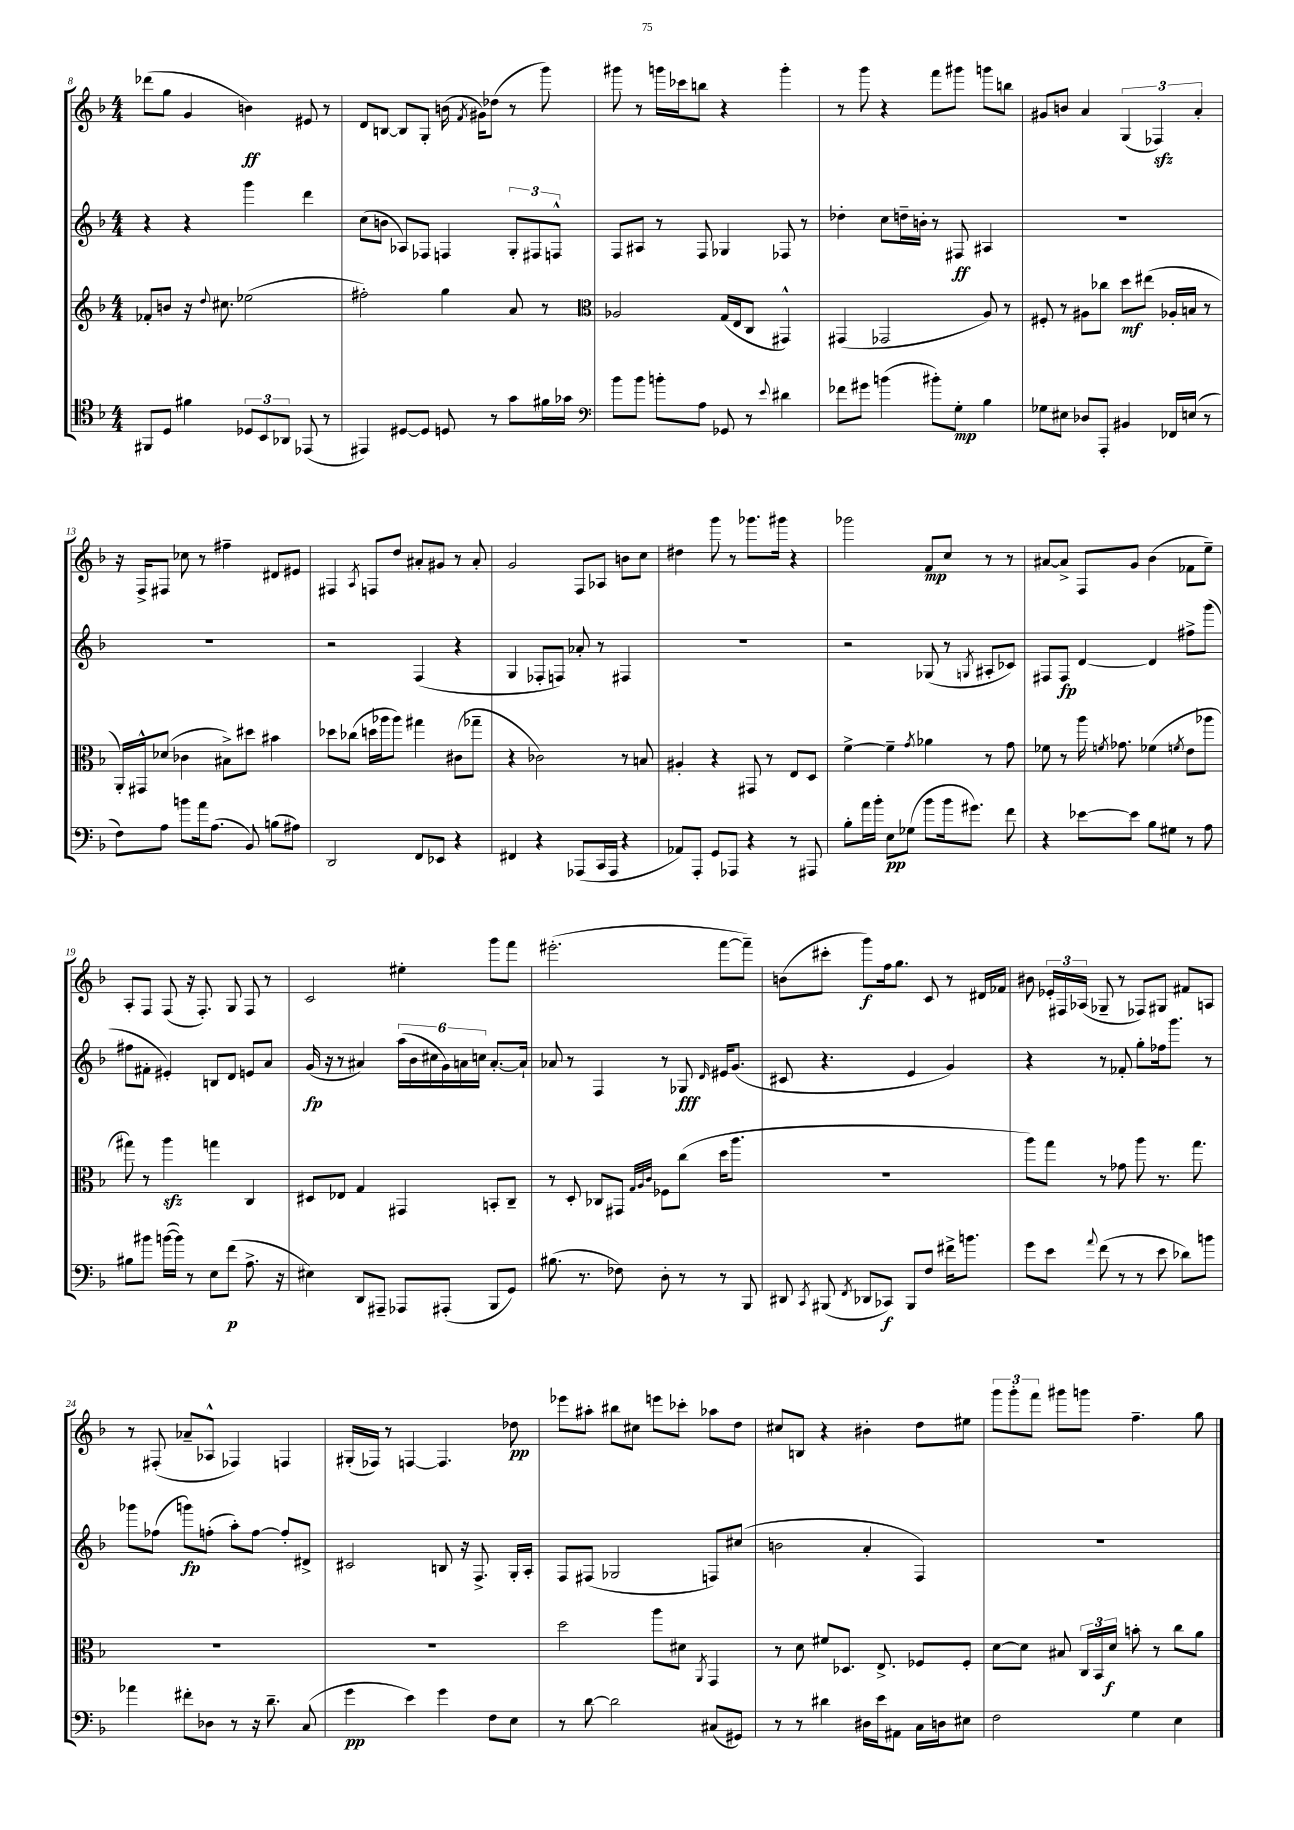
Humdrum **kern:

**kern	**dynam	**kern	**dynam	**kern	**dynam	**kern	**dynam
*part4	*part4	*part3	*part3	*part2	*part2	*part1	*part1
*staff4	*staff4	*staff3	*staff3	*staff2	*staff2	*staff1	*staff1
*clefC4	*	*clefG2	*	*clefG2	*	*clefG2	*
*k[b-]	*	*k[b-]	*	*k[b-]	*	*k[b-]	*
*M4/4	*	*M4/4	*	*M4/4	*	*M4/4	*
=8	=8	=8	=8	=8	=8	=8	=8
8FF#X/L	.	8f-X'/L	.	4r	.	(8ddd-X\L	.
8D/J	.	8bn/J	.	.	.	8gg\J	.
4f#X\	.	16r	.	4r	.	4g/	.
.	.	8qqdd/	.	.	.	.	.
.	.	8.cc#X\	.	.	.	.	.
12D-X/L	.	(2ee-X\	.	4ggg\	.	4bn\)	ff
12BB-/	.	.	.	.	.	.	.
12AA-X/J	.	.	.	.	.	.	.
(8EE-X/	.	.	.	4ddd\	.	8e#X/	.
8r	.	.	.	.	.	8r	.
=9	=9	=9	=9	=9	=9	=9	=9
4EE#X/)	.	2ff#X'\)	.	(8cc\L	.	8d/L	.
.	.	.	.	8bn\J	.	[8Bn/J	.
[8D#X/L	.	.	.	8A-X/L)	.	8B/L]	.
8D#/J]	.	.	.	8F-X/J	.	8G'/J	.
8Dn/	.	4gg\	.	4Fn/	.	(16bn\	.
.	.	.	.	.	.	8qf/	.
.	.	.	.	.	.	16g#X\KL)	.
8r	.	.	.	.	.	(8dd-X\J	.
8g\L	.	8a/	.	12G'/L	.	8r	.
.	.	.	.	12F#X/	.	.	.
16f#X\L	.	8r	.	.	.	8ggg\)	.
.	.	.	.	12Fn^^/J	.	.	.
16g-X\JJ	.	.	.	.	.	.	.
=10	=10	=10	=10	=10	=10	=10	=10
*clefF4	*	*clefC3	*	*	*	*	*
8b-\L	.	2A-X/	.	8F/L	.	8ggg#X\	.
8b-\J	.	.	.	8A#X/J	.	8r	.
8bn'\L	.	.	.	8r	.	16gggn\LL	.
.	.	.	.	.	.	16ccc-X\J	.
8A\J	.	.	.	8F/	.	8bbn\J	.
8GG-X/	.	(16G/LL	.	4G-X/	.	4r	.
.	.	16E/J	.	.	.	.	.
8r	.	8C/J	.	.	.	.	.
8qqe/	.	.	.	.	.	.	.
4d#X\	.	4GG#X^^/)	.	8F-X/	.	4ggg'\	.
.	.	.	.	8r	.	.	.
=11	=11	=11	=11	=11	=11	=11	=11
8f-X\L	.	(4GG#X/	.	4dd-X'\	.	8r	.
8g#X\J	.	.	.	.	.	8ggg\	.
(4bn\	.	2GG-X/	.	8cc\L	.	4r	.
.	.	.	.	16ddn~\L	.	.	.
.	.	.	.	16bn'\JJ	.	.	.
8b#X'\L)	.	.	.	8r	.	8fff\L	.
8G'\J	mp	.	.	8F#X/	ff	8ggg#X\J	.
4B-\	.	8A/)	.	4A#X/	.	8gggn\L	.
.	.	8r	.	.	.	8bbn\J	.
=12	=12	=12	=12	=12	=12	=12	=12
8G-X\L	.	8F#X'/	.	1r	.	8g#X/L	.
8E#X\J	.	8r	.	.	.	8bn/J	.
8D-X/L	.	8A#X\L	.	.	.	4a/	.
8AAA'/J	.	8cc-X\J	.	.	.	.	.
4BB#X/	.	8dd\L	mf	.	.	(6G/	.
.	.	(8ee#X\J	.	.	.	.	.
.	.	.	.	.	.	6F-Xzz/)	.
16FF-X/LL	.	16A-X'/LL	.	.	.	.	.
(16En/JJ	.	16Bn/JJ	.	.	.	.	.
.	.	.	.	.	.	6a'/	.
8r	.	8r	.	.	.	.	.
!!LO:LB:g=z
=13	=13	=13	=13	=13	=13	=13	=13
8F\L)	.	16AA'/LL)	.	1r	.	16r	.
.	.	16GG#X^^/J	.	.	.	16F^/KL	.
8A\J	.	(8d-X/J	.	.	.	8F#X/J	.
8bn\L	.	4c-X\	.	.	.	8cc-X\	.
16a\k	.	.	.	.	.	8r	.
(8.A\J	.	.	.	.	.	.	.
.	.	8B#X^\L)	.	.	.	4ff#X~\	.
8BB-/)	.	8dd#X\J	.	.	.	.	.
(8Bn\L	.	4b#X\	.	.	.	8d#X/L	.
8A#X\J)	.	.	.	.	.	8e#X/J	.
=14	=14	=14	=14	=14	=14	=14	=14
2DD/	.	8dd-X\L	.	2r	.	4F#X/	.
.	.	(8cc-X\J	.	.	.	.	.
.	.	.	.	.	.	8qA/	.
.	.	16ddn\LL	.	.	.	8Fn/L	.
.	.	16aa-X\J	.	.	.	.	.
.	.	8aa-\J)	.	.	.	8dd/J	.
8FF/L	.	4gg#X\	.	(4F/	.	8a#X'/L	.
8EE-X/J	.	.	.	.	.	8g#X/J	.
4r	.	(8c#X\L	.	4r	.	8r	.
.	.	8gg-X~\J	.	.	.	8a#'/	.
=15	=15	=15	=15	=15	=15	=15	=15
4FF#X/	.	4r	.	4G/	.	2g/	.
4r	.	2c-X\)	.	8F-X'/L	.	.	.
.	.	.	.	8Fn/J)	.	.	.
(8AAA-X/L	.	.	.	8a-X'/	.	8F/L	.
16CC/L	.	.	.	8r	.	8A-X/J	.
16AAA-/JJ	.	.	.	.	.	.	.
4r	.	8r	.	4F#X/	.	8bn\L	.
.	.	8Bn/	.	.	.	8cc\J	.
=16	=16	=16	=16	=16	=16	=16	=16
8AA-X/L)	.	4A#X'/	.	1r	.	4dd#X\	.
8AAA'/J	.	.	.	.	.	.	.
8GG/L	.	4r	.	.	.	8ggg\	.
8AAA-X/J	.	.	.	.	.	8r	.
4r	.	8GG#X/	.	.	.	8.ggg-X\L	.
.	.	8r	.	.	.	.	.
.	.	.	.	.	.	16ggg#X\Jk	.
8r	.	8E/L	.	.	.	4r	.
8AAA#X/	.	8D/J	.	.	.	.	.
=17	=17	=17	=17	=17	=17	=17	=17
8B-'\L	.	[4f^\	.	2r	.	2ggg-X\	.
16a\L	.	.	.	.	.	.	.
16b-'\JJ	.	.	.	.	.	.	.
8E\L	pp	4f~\]	.	.	.	.	.
(8G-X\J	.	.	.	.	.	.	.
.	.	8qg/	.	.	.	.	.
8b-\L	.	4a-X\	.	(8G-X/	.	8f/L	mp
16b-\k	.	.	.	8r	.	8cc/J	.
8.g#X\J)	.	.	.	.	.	.	.
.	.	.	.	8qGn/	.	.	.
.	.	8r	.	8A#X'/L	.	8r	.
8f\	.	8g\	.	8c-X/J)	.	8r	.
=18	=18	=18	=18	=18	=18	=18	=18
4r	.	8f-X\	.	8F#X/L	.	[8a#X/L	.
.	.	8r	.	8F#/J	fp	8a#^/J]	.
[8e-X\L	.	16aa\	.	[4d/	.	8F/L	.
.	.	8qfn/	.	.	.	.	.
.	.	8.g-X\	.	.	.	.	.
8e-\J]	.	.	.	.	.	8g/J	.
8B-\L	.	(4f-X\	.	4d/]	.	(4b-\	.
8G#X\J	.	.	.	.	.	.	.
.	.	8qfn/	.	.	.	.	.
8r	.	8e\L	.	8ff#X^\L	.	8f-X\L	.
8A\	.	8aa-X\J	.	(8ggg\J	.	8ee~\J)	.
!!LO:LB:g=z
=19	=19	=19	=19	=19	=19	=19	=19
8B#X\L	.	8gg#X\)	.	8ff#X\L	.	8A'/L	.
8b#X\J	.	8r	.	8f#X'\J	.	8F/J	.
([16bn\LL	.	4aazz\	.	4e#X'/)	.	(8F/	.
16b\JJ])	.	.	.	.	.	.	.
8r	.	.	.	.	.	16r	.
.	.	.	.	.	.	8.F'/)	.
8E\L	.	4ggn\	.	8Bn/L	.	.	.
(8f\J	p	.	.	8d/J	.	8G/	.
8.A^\	.	4C/	.	8en/L	.	8F/	.
.	.	.	.	8a/J	.	8r	.
16r	.	.	.	.	.	.	.
=20	=20	=20	=20	=20	=20	=20	=20
4E#X\)	.	8D#X/L	.	(16g/	fp	2c/	.
.	.	.	.	16r	.	.	.
.	.	8E-X/J	.	8r	.	.	.
8DD/L	.	4G/	.	4a#X/)	.	.	.
8AAA#X~/J	.	.	.	.	.	.	.
8AAA-X/L	.	4GG#X/	.	(24aa\LL	.	4ee#X'\	.
.	.	.	.	24b-\	.	.	.
.	.	.	.	24cc#X\	.	.	.
(8AAA#X'/J	.	.	.	24g\)	.	.	.
.	.	.	.	24an\	.	.	.
.	.	.	.	24ccn\JJ	.	.	.
8BBB-/L	.	8BBn'/L	.	[8.a'/L	.	8ggg\L	.
8GG/J)	.	8C~/J	.	.	.	8fff\J	.
.	.	.	.	16a`/Jk]	.	.	.
=21	=21	=21	=21	=21	=21	=21	=21
(8.B#X\	.	8r	.	8a-X/	.	(2.eee#X'\	.
.	.	8D'/	.	8r	.	.	.
8.r	.	.	.	.	.	.	.
.	.	8C-X/L	.	4F/	.	.	.
8F-X\)	.	8GG#X/J	.	.	.	.	.
.	.	32qqG/LLL	.	.	.	.	.
.	.	32qqA/	.	.	.	.	.
.	.	32qqc/JJJ	.	.	.	.	.
8D'\	.	8F-X\L	.	8r	.	.	.
8r	.	(8cc\J	.	8G-X/	fff	.	.
.	.	.	.	16qqd/	.	.	.
8r	.	16dd\KL	.	16e#X/KL	.	[8fff\L	.
.	.	8.aa\J	.	(8.g/J	.	.	.
8BBB-/	.	.	.	.	.	8fff~\J])	.
=22	=22	=22	=22	=22	=22	=22	=22
8DD#X/	.	1r	.	8c#X/	.	(8bn\L	.
8qCC/	.	.	.	.	.	.	.
(8BBB#X/	.	.	.	4.r	.	8ccc#X'\J	.
8qFF/	.	.	.	.	.	.	.
8DD-X/L	.	.	.	.	.	8ggg\L)	f
8CC-X/J)	f	.	.	.	.	16ff\k	.
.	.	.	.	.	.	8.gg\J	.
8BBB#/L	.	.	.	4e/	.	.	.
8F/J	.	.	.	.	.	8c/	.
16f#X^\KL	.	.	.	4g/)	.	8r	.
8.bn\J	.	.	.	.	.	.	.
.	.	.	.	.	.	16d#X/LL	.
.	.	.	.	.	.	16f-X/JJ	.
=23	=23	=23	=23	=23	=23	=23	=23
8g\L	.	8aa\L)	.	4r	.	8b#X\	.
8e\J	.	8gg\J	.	.	.	24e-X'/LL	.
.	.	.	.	.	.	24F#X/	.
.	.	.	.	.	.	(24A-X/JJ	.
8qqa/	.	.	.	.	.	.	.
(8f\	.	8r	.	8r	.	8G-X~/	.
8r	.	8g-X\	.	8f-X'/	.	8r	.
8r	.	8aa\	.	8gg'\L	.	8F-X/L)	.
8e\	.	8.r	.	16ff-X\k	.	8G#X/J	.
.	.	.	.	8.ggg\J	.	.	.
8d-X\L)	.	.	.	.	.	8f#X/L	.
.	.	8.gg\	.	.	.	.	.
8bn\J	.	.	.	8r	.	8An/J	.
!!LO:LB:g=z
=24	=24	=24	=24	=24	=24	=24	=24
4a-X\	.	1r	.	8ggg-X\L	.	8r	.
.	.	.	.	(8ff-X\J	.	(8F#X'/	.
8f#X'\L	.	.	.	8gggn\L)	fp	8a-X~/L	.
8D-X\J	.	.	.	(8ffn'\J	.	8A-X^^/J	.
8r	.	.	.	8aa'\L)	.	4F-X/)	.
16r	.	.	.	[8ff\J	.	.	.
8.d~\	.	.	.	.	.	.	.
.	.	.	.	8ff'/L]	.	4Fn/	.
(8C/	.	.	.	8d#X^/J	.	.	.
=25	=25	=25	=25	=25	=25	=25	=25
4g\	pp	1r	.	2c#X/	.	(16G#X'/LL	.
.	.	.	.	.	.	16F-X/JJ)	.
.	.	.	.	.	.	8r	.
4e\)	.	.	.	.	.	[4Fn/	.
4g\	.	.	.	8Bn/	.	4.F/]	.
.	.	.	.	16r	.	.	.
.	.	.	.	8.F^/	.	.	.
8F\L	.	.	.	.	.	.	.
8E\J	.	.	.	16G'/LL	.	8dd-X\	pp
.	.	.	.	16A'/JJ	.	.	.
=26	=26	=26	=26	=26	=26	=26	=26
8r	.	2dd\	.	8F/L	.	8eee-X\L	.
[8d\	.	.	.	(8F#X/J	.	8aa#X'\J	.
2d\]	.	.	.	2G-X/	.	8bb#X\L	.
.	.	.	.	.	.	8cc#X\J	.
.	.	8aa\L	.	.	.	8eeen\L	.
.	.	8d#X\J	.	.	.	8ccc-X'\J	.
.	.	8qAA/	.	.	.	.	.
(8C#X/L	.	4GG/	.	8Fn/L)	.	8aa-X\L	.
8GG#X/J)	.	.	.	(8cc#X/J	.	8dd\J	.
=27	=27	=27	=27	=27	=27	=27	=27
8r	.	8r	.	2bn\	.	8cc#X/L	.
8r	.	8d\	.	.	.	8Bn/J	.
4d#X\	.	8f#X/L	.	.	.	4r	.
.	.	8.D-X/J	.	.	.	.	.
16D#X\LL	.	.	.	4a'/	.	4b#X'\	.
16e\J	.	8.E^/	.	.	.	.	.
8AA#X\J	.	.	.	.	.	.	.
16C\LL	.	8F-X/L	.	4F/)	.	8dd\L	.
16Dn\J	.	.	.	.	.	.	.
8E#X\J	.	8F-'/J	.	.	.	8ee#X\J	.
=28	=28	=28	=28	=28	=28	=28	=28
2F\	.	[8d\L	.	1r	.	12ggg\L	.
.	.	.	.	.	.	12ggg'\	.
.	.	8d\J]	.	.	.	.	.
.	.	.	.	.	.	12fff\J	.
.	.	8B#X/	.	.	.	8ggg#X\L	.
.	.	24C/LL	.	.	.	8gggn\J	.
.	.	24BB-/	.	.	.	.	.
.	.	24d/JJ	f	.	.	.	.
4G\	.	8bn'\	.	.	.	4.ff~\	.
.	.	8r	.	.	.	.	.
4E\	.	8cc\L	.	.	.	.	.
.	.	8a\J	.	.	.	8gg\	.
==	==	==	==	==	==	==	==
*-	*-	*-	*-	*-	*-	*-	*-
